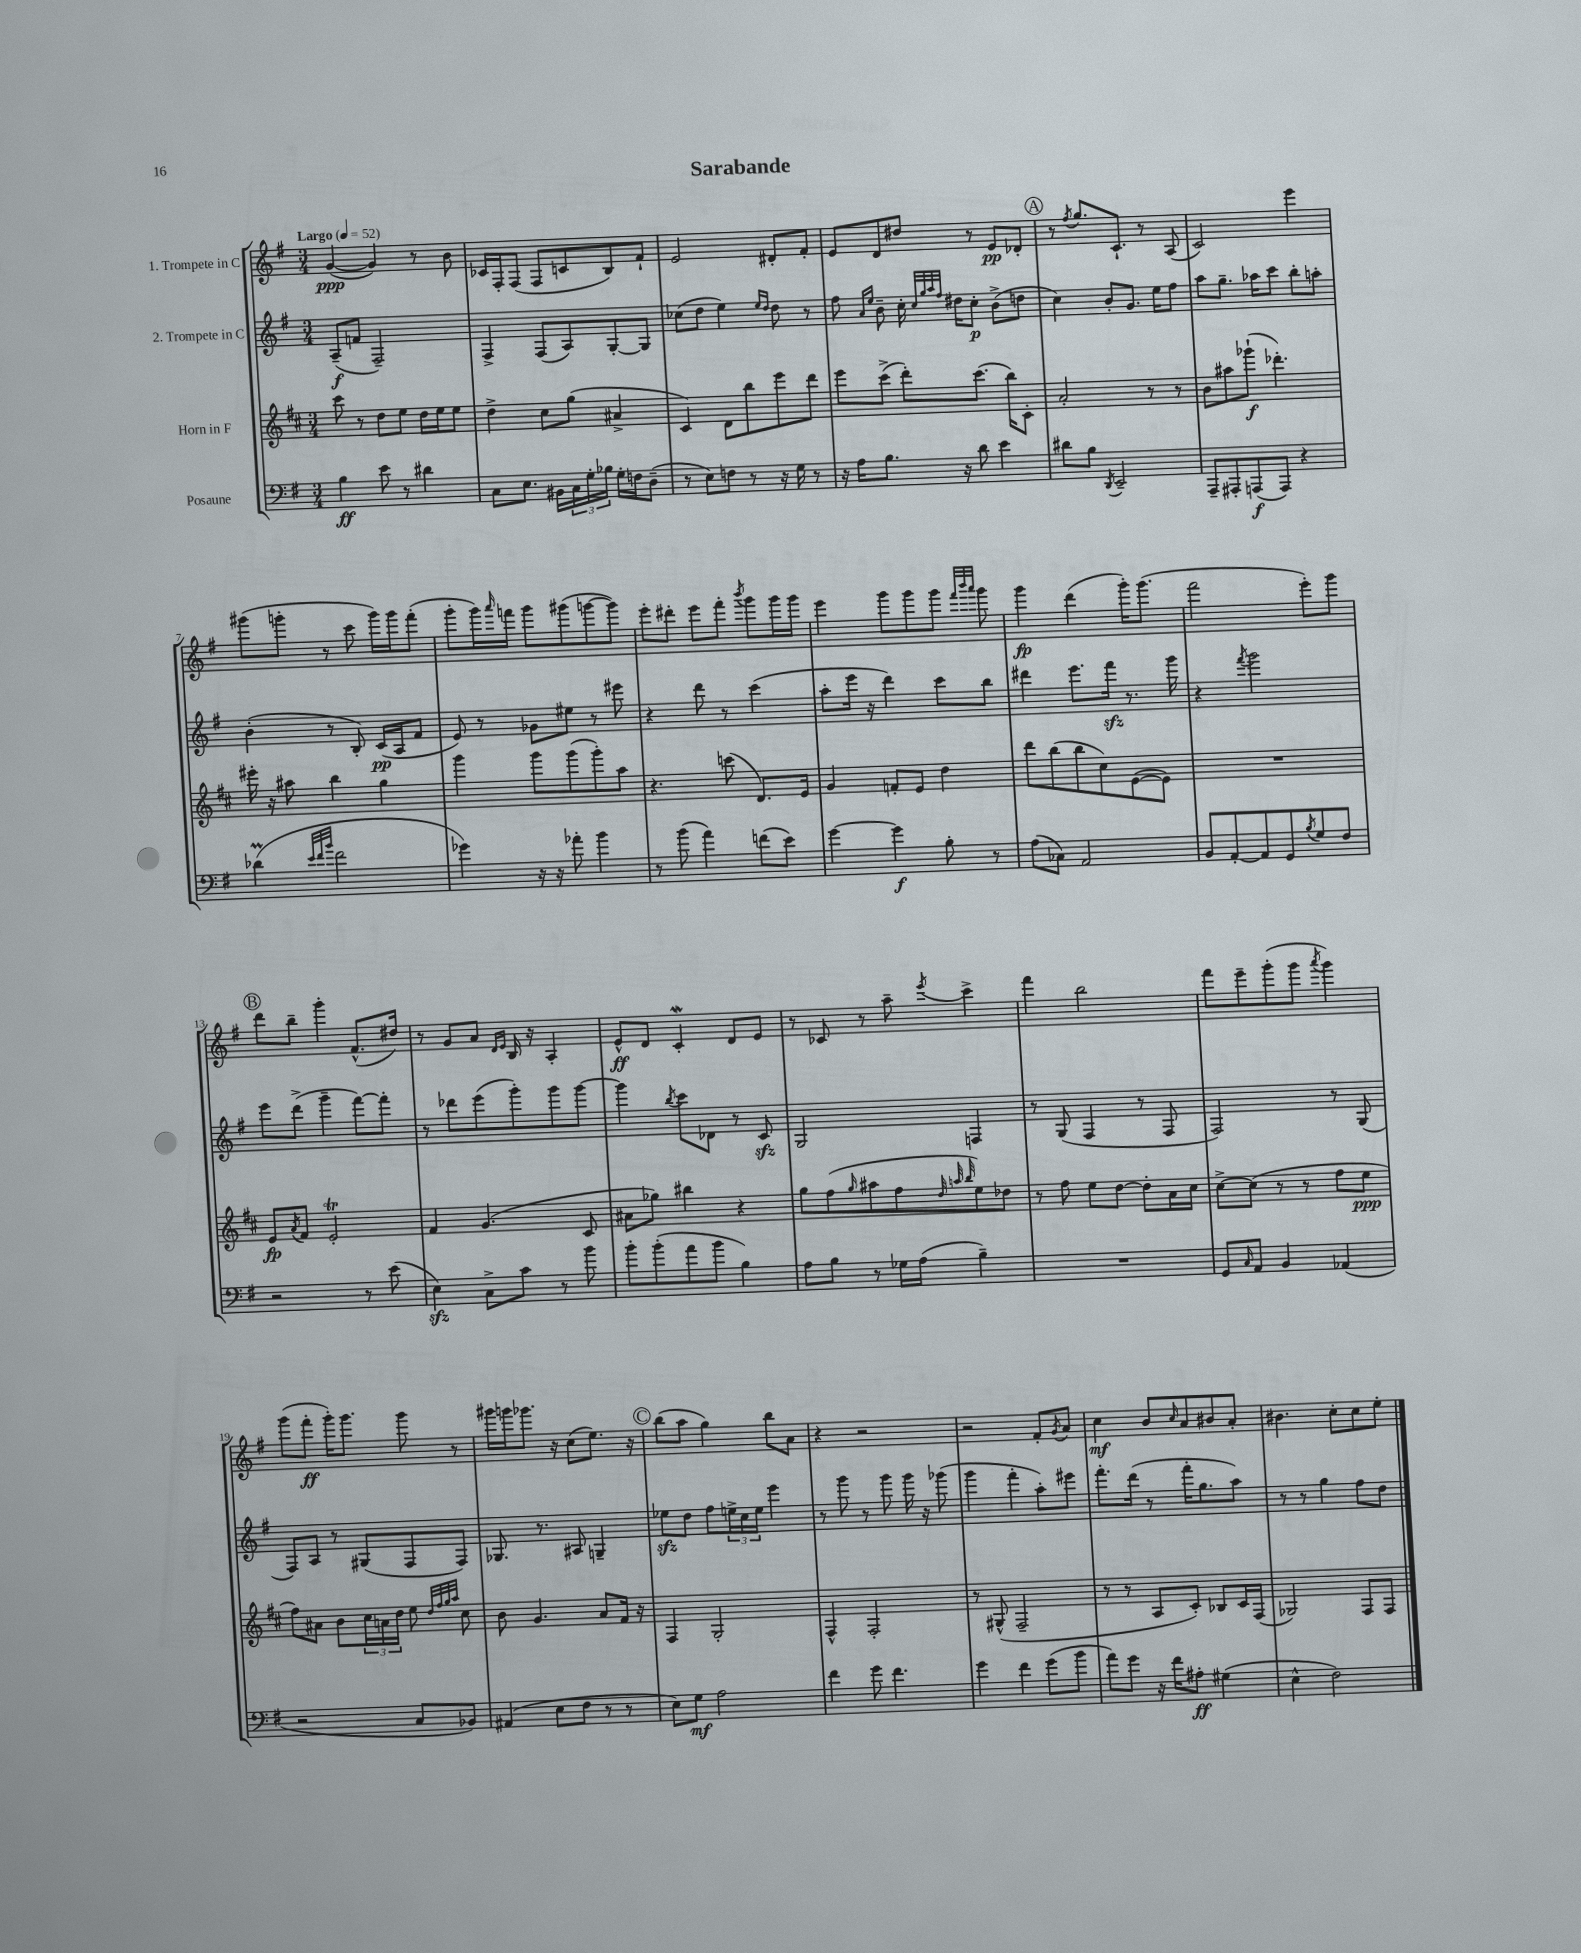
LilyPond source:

\header { title = "Sarabande" }
<<
\new StaffGroup <<
\new Staff = "s0" \with { instrumentName = "1. Trompete in C" } {
    \clef treble \key g \major \numericTimeSignature \time 3/4 \tempo "Largo" 4 = 52
    g'4~\ppp( g'4) r8 b'8 |
    ces'16 fis16-. fis8( fis8 c'8 b8) fis'8-! |
    e'2 dis'8-. fis'8-. |
    e'8 d'8 dis''8 r8 e'8\pp des'8-. |
    \mark \markup { \circle "A" } r8 \acciaccatura { fis''8 } g''8. c'8.-! r8 a8( |
    c'2) e'''4 |
    gis'''8( g'''8-. r8 c'''8 g'''16) g'''16 fis'''8-.( |
    g'''8-. g'''16) \grace { a'''16 } f'''16 g'''8 gis'''8( g'''8~ g'''8) |
    e'''8-. dis'''8-. e'''8 fis'''8-. \acciaccatura { b'''8 } g'''8 g'''16 g'''16 |
    e'''4 g'''8 g'''8 g'''8 \grace { fis'''32 b'''32 a'''32 } g'''8 |
    g'''4\fp d'''4( g'''16-.) g'''8.( |
    fis'''2 e'''8-.) g'''8 |
    \mark \markup { \circle "B" } d'''8 b''8-- g'''4-. fis'8.-^( dis''16) |
    r8 g'8 a'8 \grace { d'16 e'16 } b16 r16 a4-. |
    e'8-^\ff d'8 c'4-.\mordent d'8 e'8 |
    r8 ces'8 r8 a''8-- \acciaccatura { e'''8 } c'''4-> |
    fis'''4 b''2 |
    fis'''8 e'''8-- g'''8-.( g'''8 \acciaccatura { a'''8 } g'''4) |
    g'''8( fis'''8-.\ff g'''16-.) g'''8. g'''8 r8 |
    gis'''16 g'''16 ges'''8. r16 c''8( e''8.) r16 |
    \mark \markup { \circle "C" } b''8( a''8 g''4) b''8 a'8 |
    r4 r2 |
    r2 fis'8-. \acciaccatura { g'8 } a'8 |
    c''4\mf b'8 \grace { c''16 } a'8 bis'8 a'8-. |
    bis'4. c''8-. c''8 e''8-. \bar "|." |
}
\new Staff = "s1" \with { instrumentName = "2. Trompete in C" } {
    \clef treble \key g \major \numericTimeSignature \time 3/4
    a8--\f( f'8 fis2--) |
    fis4-> fis8( a8) g8~-. g8 |
    ces''8( d''8 e''4) \grace { e''16 d''16 } d''8 r8 |
    fis''8 \grace { a'16 e''16 } b'8-- c''16-. \grace { c''32 g''32 a''32 fis''32 } dis''16 c''8-.\p b'8->( d''8 |
    \mark \markup { \circle "A" } c''4) b'8-. g'8. e''16 fis''8 |
    a''8 g''8.-- aes''16 c'''8 b''8-. a''8-. |
    b'4-.( r8 b8-.) c'16\pp( a16 fis'8 |
    e'8) r8 ges'8 eis''8 r8 eis'''8 |
    r4 d'''8 r8 c'''4( |
    a''8-. e'''16 r16 d'''4) c'''8 b''8 |
    dis'''4 e'''8. fis'''16\sfz r8. g'''16 |
    r4 \acciaccatura { fis'''8 } g'''2 |
    \mark \markup { \circle "B" } e'''8 d'''8->( g'''4-- fis'''8~) fis'''8-. |
    r8 des'''8 e'''8( g'''8-.) g'''8 g'''8~ |
    g'''4 \acciaccatura { b''8 } c'''8 des'8 r8 c'8\sfz |
    g2 f4 |
    r8 g8( fis4 r8 fis8 |
    fis2) r8 g8( |
    fis8) a8 r8 gis8( fis8 fis8) |
    ges8. r8. ais8 g4-- |
    \mark \markup { \circle "C" } ees''8\sfz d''8 fis''8 \tuplet 3/2 { e''16-> c''16 e''16 } e'''4 |
    r8 g'''8 r8 g'''8 g'''16 r16 ges'''8( |
    g'''4 fis'''4-. a''8-.) eis'''8 |
    fis'''8.-. d'''16( r8 fis'''16-. g''8. a''8) |
    r8 r8 g''4 fis''8 d''8 \bar "|." |
}
\new Staff = "s2" \with { instrumentName = "Horn in F" } {
    \clef treble \key d \major \numericTimeSignature \time 3/4
    cis'''8 r8 d''8 e''8 d''16 e''16 e''8 |
    d''4-> cis''8 g''8( ais'4-> |
    cis'4) d'8 b''8 e'''8 d'''8 |
    e'''8 cis'''8->( d'''8-.) cis'''8.( b''16) cis'8-. |
    \mark \markup { \circle "A" } a'2-. r8 r8 |
    b'8 ais''8 ges'''8-!\f( des'''4.-.) |
    eis'''16-. r16 ais''8 b''4 g''4 |
    g'''4 g'''8 g'''8( g'''8-.) a''8 |
    r4. c'''8( d'8.) e'16 |
    g'4 f'8-. e'8 d''4 |
    d'''8 b''8( b''8 cis''8) e'8~( e'8) |
    R2. |
    \mark \markup { \circle "B" } e'8\fp \acciaccatura { a'8 } fis'8 e'2-.\trill |
    fis'4 g'4.( cis'8 |
    ais'8 ges''8) bis''4 r4 |
    g''8 fis''8( \grace { g''16 } ais''8 fis''8 \grace { d''32 a''32 b''32 } e''8) des''8 |
    r8 fis''8 e''8 d''8~ d''8-. a'16 cis''16 |
    cis''8~-> cis''8( r8 r8 fis''8 e''8\ppp |
    fis''8) ais'8 b'8 \tuplet 3/2 { cis''16 a'16 d''16 } e''8 \grace { d''32 fis''32 g''32 a''32 } cis''8 |
    b'8 g'4. a'8 fis'16 r16 |
    \mark \markup { \circle "C" } fis4 g2-. |
    fis4-^ fis2-. |
    r8 gis8-^( fis2-- |
    r8 r8 a8 cis'8-.) bes8 cis'16 fis16( |
    ges2) fis8 fis8 \bar "|." |
}
\new Staff = "s3" \with { instrumentName = "Posaune" } {
    \clef bass \key g \major \numericTimeSignature \time 3/4
    b4\ff e'8 r8 dis'4 |
    c8 e8. bis,16 \tuplet 3/2 { c16 g16-. bes16 } g16-. f16 d8--( |
    r8 e8) f8 r8 r16 g16 r8 |
    r16 a16 b8. r16 d'8 e'4 |
    \mark \markup { \circle "A" } dis'8 b8 \acciaccatura { d,8 } e,2-- |
    a,,8-- ais,,8-. a,,8\f( a,,8) r4 |
    des'4\prall( \grace { e'32 fis'32 b'32 } fis'2 |
    ges'4) r16 r16 aes'8-. b'4 |
    r8 b'8( a'4) f'8( e'8) |
    g'4~ g'4\f b8-. r8 |
    a8( ces8) a,2 |
    b,8 a,8~-. a,8 g,8 \acciaccatura { b8 } g8 fis8 |
    \mark \markup { \circle "B" } r2 r8 e'8( |
    e4\sfz) c8-> c'8 r8 b'8 |
    b'8-. b'8-.( a'8 b'8 b4) |
    a8 b8 r8 ges16 a16( b4--) |
    R2. |
    g,8 \grace { c16 } a,8 b,4 aes,4( |
    r2 c8 bes,8) |
    ais,4( e8 fis8 r8 r8 |
    \mark \markup { \circle "C" } e8) g8\mf a2 |
    fis'4 g'8 fis'4. |
    g'4 fis'4 g'8( b'8 |
    a'8) g'8 r16 fis'16 ais8-.\ff gis4( |
    e4-^ fis2) \bar "|." |
}
>>
>>
